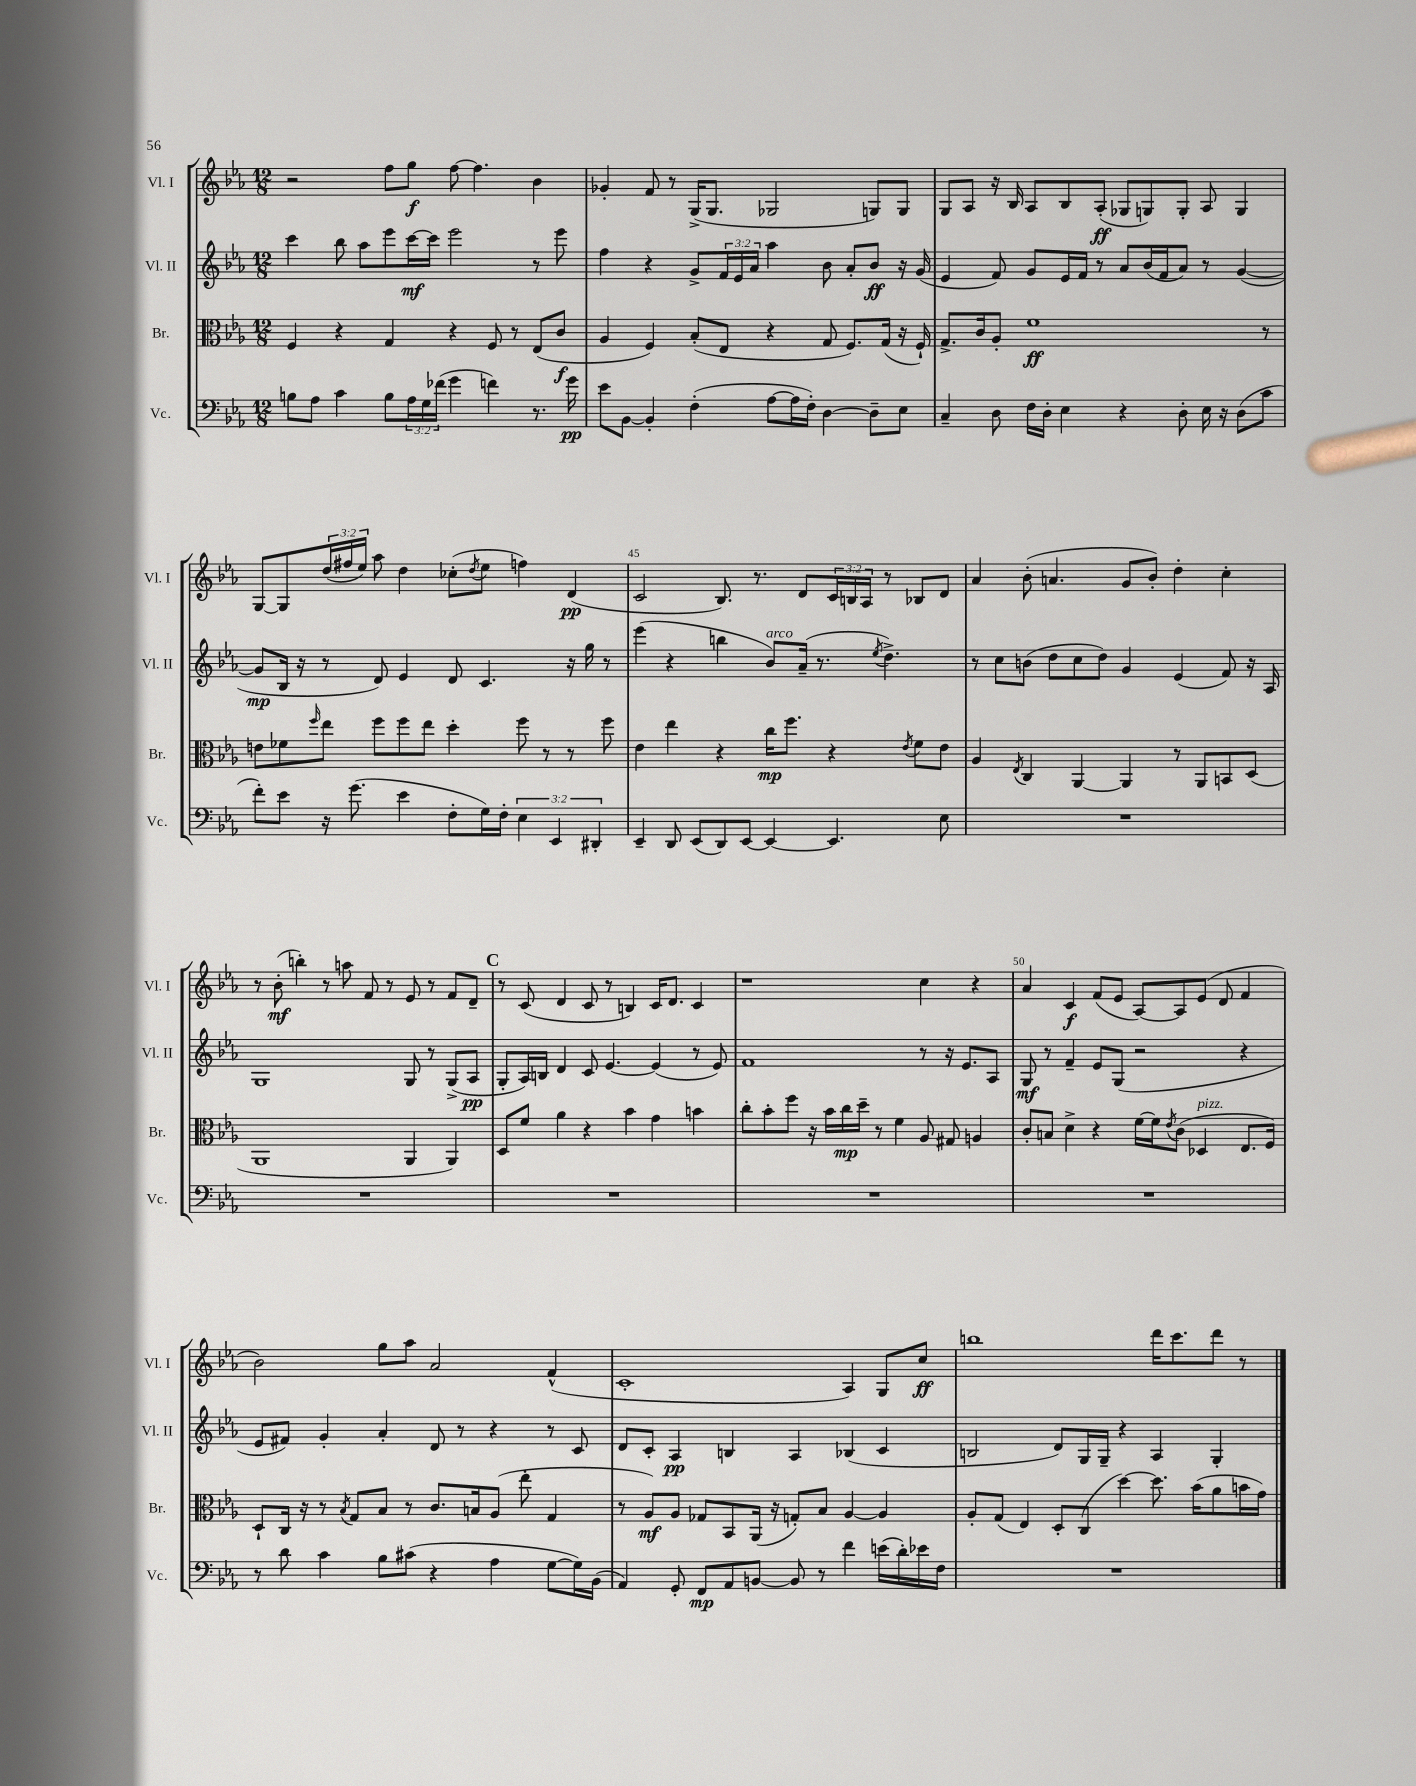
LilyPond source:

<<
\new StaffGroup <<
\new Staff = "s0" \with { instrumentName = "Vl. I" shortInstrumentName = "Vl. I" } {
    \clef treble \key ees \major \numericTimeSignature \time 12/8 \override Staff.TupletNumber.text = #tuplet-number::calc-fraction-text
    r2 f''8 g''8\f f''8~ f''4. bes'4 |
    ges'4-. f'8 r8 g16->( g8. ges2 g8) g8 |
    g8 aes8 r16 bes16 aes8 bes8 aes8-.\ff( ges8 g8) g8-. aes8 g4 |
    g8~ g8 \tuplet 3/2 { d''16( fis''16 ees''16) } aes''8 d''4 ces''8-.( \acciaccatura { d''8 } ees''8 f''4) d'4\pp( |
    c'2 bes8.) r8. d'8 \tuplet 3/2 { c'16 b16 aes16 } r8 bes8 d'8 |
    aes'4 bes'8-.( a'4. g'8 bes'8-.) d''4-. c''4-. |
    r8 bes'8-.\mf( b''4-.) r8 a''8 f'8 r8 ees'8 r8 f'8 d'8-- |
    \mark \markup { \bold "C" } r8 c'8( d'4 c'8 r8 b4) c'16 d'8. c'4 |
    r1 c''4 r4 |
    aes'4 c'4\f f'8( ees'8 aes8~) aes8 ees'8( d'8 f'4 |
    bes'2) g''8 aes''8 aes'2 f'4-^( |
    c'1-. aes4) g8 c''8\ff |
    b''1 d'''16 c'''8. d'''8 r8 \bar "|." |
}
\new Staff = "s1" \with { instrumentName = "Vl. II" shortInstrumentName = "Vl. II" } {
    \clef treble \key ees \major \numericTimeSignature \time 12/8 \override Staff.TupletNumber.text = #tuplet-number::calc-fraction-text
    c'''4 bes''8 aes''8 ees'''8 c'''16~\mf c'''16 ees'''2 r8 ees'''8 |
    f''4 r4 g'8-> \tuplet 3/2 { f'16 ees'16 aes'16 } aes''4 bes'8 aes'8-. bes'8\ff r16 g'16( |
    ees'4 f'8) g'8 ees'16 f'16 r8 aes'8 bes'16( f'16 aes'8) r8 g'4~( |
    g'8\mp bes16 r16 r8 d'8) ees'4 d'8 c'4. r16 g''16 r8 |
    ees'''4( r4 b''4 bes'8^\markup { \italic "arco" }) aes'16--( r8. \acciaccatura { ees''8 } d''4.->) |
    r8 c''8 b'8( d''8 c''8 d''8) g'4 ees'4( f'8) r16 aes16 |
    g1 g8 r8 g8->( aes8\pp |
    \mark \markup { \bold "C" } g8-. aes16) b16 d'4 c'8 ees'4.~ ees'4( r8 ees'8) |
    f'1 r8 r16 ees'8. aes8 |
    g8\mf r8 f'4-- ees'8 g8( r2 r4 |
    ees'8 fis'8) g'4-. aes'4-. d'8 r8 r4 r8 c'8 |
    d'8 c'8-. aes4\pp b4 aes4 bes4( c'4 |
    b2 d'8) g16 g16-- r4 aes4 g4-. \bar "|." |
}
\new Staff = "s2" \with { instrumentName = "Br." shortInstrumentName = "Br." } {
    \clef alto \key ees \major \numericTimeSignature \time 12/8
    f4 r4 g4 r4 f8 r8 ees8( c'8\f |
    aes4 f4) bes8-.( ees8 r4 g8 f8.) g16( r16 f16-!) |
    g8.-> c'16 aes8-. f'1\ff r8 |
    e'8 fes'8 \grace { f''16 } ees''8 f''8 f''8 ees''8 d''4-. f''8 r8 r8 f''8 |
    ees'4 ees''4 r4 c''16\mp f''8. r4 \acciaccatura { ees'8 } f'8 ees'8 |
    aes4 \acciaccatura { ees8 } c4 aes,4~ aes,4 r8 aes,8 b,8 d8( |
    aes,1 aes,4 aes,4) |
    \mark \markup { \bold "C" } d8 f'8 aes'4 r4 bes'4 g'4 b'4 |
    c''8-. bes'8-. f''8 r16 bes'16 c''16\mp d''16-- r8 f'4 aes8 gis8 a4 |
    c'8-. b8 d'4-> r4 f'16~ f'16 \acciaccatura { ees'8 } c'8( des4^\markup { \italic "pizz." } ees8. f16) |
    d8-! c16 r16 r8 \acciaccatura { bes8 } g8 bes8 r8 c'8. b16 aes8( ees''8-. g4 |
    r8 aes8\mf) aes8 ges8 bes,8 aes,16( r16 g8-.) bes8 aes4~ aes4 |
    aes8-. g8( ees4) d8-. c8( d''4~) d''8. bes'16( aes'8 b'16 g'16) \bar "|." |
}
\new Staff = "s3" \with { instrumentName = "Vc." shortInstrumentName = "Vc." } {
    \clef bass \key ees \major \numericTimeSignature \time 12/8 \override Staff.TupletNumber.text = #tuplet-number::calc-fraction-text
    b8 aes8 c'4 b8 \tuplet 3/2 { aes16 g16 fes'16( } g'4 f'4) r8. g'16\pp |
    ees'8 bes,8~ bes,4-. f4-.( aes8~ aes16 f16-.) d4~ d8-- ees8 |
    c4-- d8 f16 d16-. ees4 r4 d8-. ees16 r16 d8( c'8 |
    f'8-.) ees'8 r16 g'8.( ees'4 f8-. g16) f16-. \tuplet 3/2 { ees4 ees,4 dis,4-. } |
    ees,4-- d,8 ees,8( d,8) ees,8~ ees,4~ ees,4. ees8 |
    R1. |
    R1. |
    \mark \markup { \bold "C" } R1. |
    R1. |
    R1. |
    r8 d'8 c'4 bes8 cis'8( r4 aes4 g8~ g16) bes,16( |
    aes,4) g,8-. f,8\mp aes,8 b,8~ b,8 r8 f'4 e'16( d'16-.) ees'16 f16 |
    R1. \bar "|." |
}
>>
>>
\layout { \context { \Score currentBarNumber = #41 \override BarNumber.break-visibility = ##(#f #t #t) barNumberVisibility = #(every-nth-bar-number-visible 5) } }
